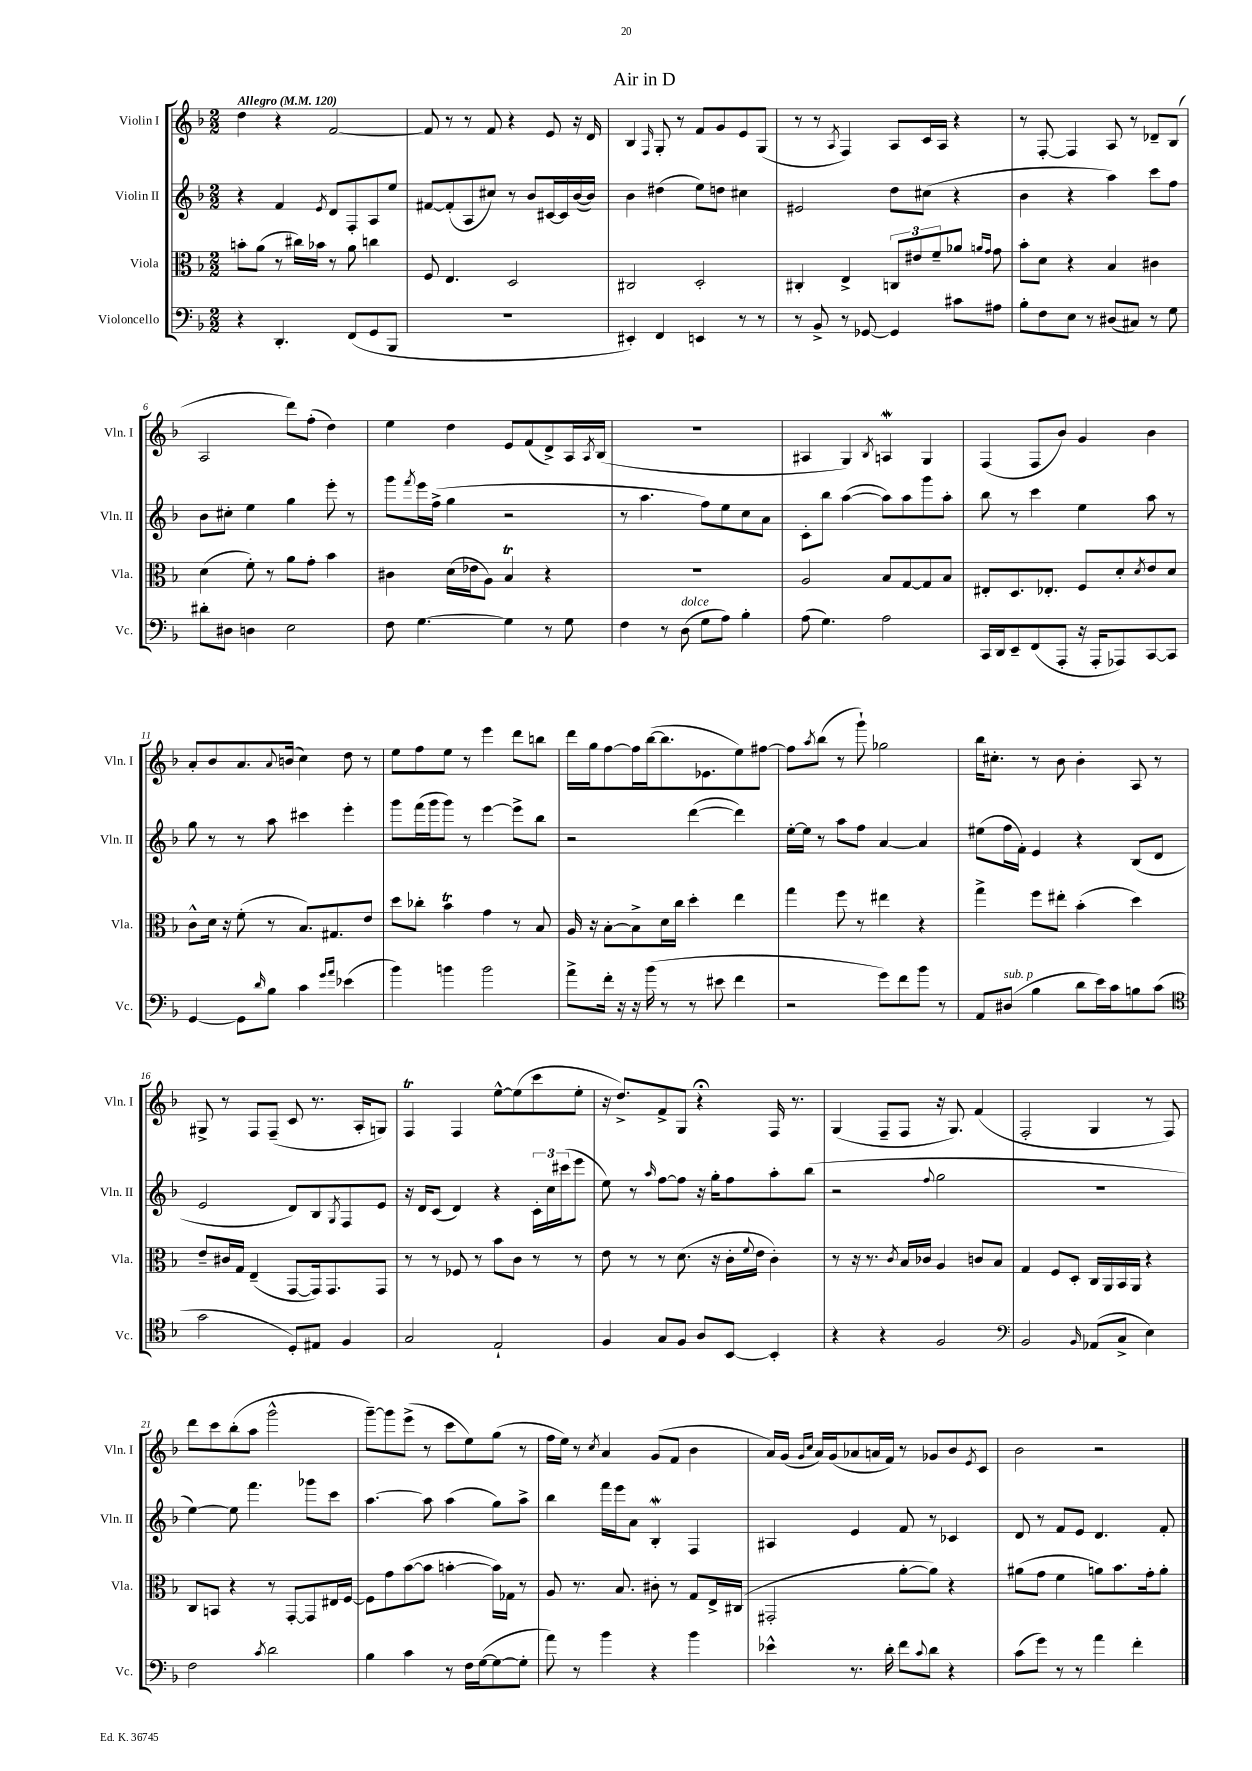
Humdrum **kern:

**kern	**kern	**kern	**kern
*part4	*part3	*part2	*part1
*staff4	*staff3	*staff2	*staff1
*I"Violoncello	*I"Viola	*I"Violin II	*I"Violin I
*I'Vc.	*I'Vla.	*I'Vln. II	*I'Vln. I
*clefF4	*clefC3	*clefG2	*clefG2
*k[b-]	*k[b-]	*k[b-]	*k[b-]
*M2/2	*M2/2	*M2/2	*M2/2
*MM120	*MM120	*MM120	*MM120
=1	=1	=1	=1
!	!	!	!LO:TX:a:B:t=Allegro
4r	8bn'\L	4r	4dd\
.	(8a\J	.	.
4.DD'/	8r	4f/	4r
.	16cc#X\LL)	.	.
.	16b-X\JJ	.	.
.	.	8qe/	.
.	8r	8d/L	[2f/
(8FF/L	8a\	8F'/	.
8GG/	4ccn\	8A/	.
8BBB-/J	.	8ee/J	.
=2	=2	=2	=2
1r	8F/	[8f#X/L	8f/]
.	4.E/	(8f#'/]	8r
.	.	8A/	8r
.	.	8cc#X/J)	8f/
.	2D/	8r	4r
.	.	8b-/L	.
.	.	[16c#X/L	8e/
.	.	16c#/]	.
.	.	([16b-/	16r
.	.	16b-/JJ])	16d/
=3	=3	=3	=3
4EE#X'/)	2C#X/	4b-\	4B-/
.	.	.	16qqF/
4FF/	.	(4dd#X\	8G'/
.	.	.	8r
4EEn/	2D'/	8ee\L)	8f/L
.	.	8ddn\J	8g/
8r	.	4cc#X\	8e/
8r	.	.	(8G/J
=4	=4	=4	=4
8r	4C#X'/	2e#X/	8r
8BB-^/	.	.	8r
.	.	.	8qA/
8r	4E^/	.	4F/)
[8GG-X/	.	.	.
4GG-/]	12Cn/L	8dd\L	8A/L
.	12e#X/	.	.
.	.	(8cc#X\J	16c/L
.	12f~/	.	.
.	.	.	16A/JJ
8c#X\L	8a-X/J	4r	4r
.	16qqan/LL	.	.
.	16qqg/JJ	.	.
8A#X\J	8g\	.	.
=5	=5	=5	=5
8B-'\L	8b-'\L	4b-\	8r
8F\	8d\J	.	[8F'/
8E\J	4r	4r	4F/]
8r	.	.	.
(8D#X/L	4B-/	4aa\)	8A/
8C#X/J)	.	.	8r
8r	4c#X\	8ccc\L	8d-X~/L
8G\	.	8ff\J	(8B-/J
!!LO:LB:g=z
=6	=6	=6	=6
8d#X'\L	(4d\	8b-\L	2A/
8D#X\J	.	8cc#X'\J	.
4Dn\	8f'\)	4ee\	.
.	8r	.	.
2E\	8a\L	4gg\	8ddd\L)
.	8g'\J	.	(8ff'\J
.	4b-\	8eee'\	4dd\)
.	.	8r	.
=7	=7	=7	=7
8F\	4c#X\	8ggg\L	4ee\
.	.	8qfff/	.
[4.G\	.	16eee\L	.
.	.	(16ff^\JJ	.
.	(16d\LL	4gg\	4dd\
.	16e-X\J	.	.
.	8A\J)	.	.
4G\]	4B-T/	2r	8e/L
.	.	.	(8f/
8r	4r	.	8d^/)
8G\	.	.	16A/L
.	.	.	8qA/
.	.	.	(16B-/JJ
=8	=8	=8	=8
4F\	1r	8r	1r
.	.	4.aa\	.
8r	.	.	.
!LO:TX:a:i:t=dolce	!	!	!
(8D\	.	.	.
8G\L	.	8ff\L)	.
8A\J)	.	8ee\	.
4B-'\	.	8cc\	.
.	.	8a\J	.
=9	=9	=9	=9
(8A\	2A/	8c'\L	4A#X/
4.G\)	.	8bb-\J	.
.	.	([4aa\	4G/)
.	.	.	8qB-/
2A\	8B-/L	8aa\L])	4AnW/
.	[8G/	8aa\	.
.	8G/]	8ggg\	4G/
.	8B-/J	8aa'\J	.
=10	=10	=10	=10
16CC/LL	8E#X'/L	8bb-\	(4F/
16DD/J	.	.	.
8EE~/	8.D/	8r	.
(8FF/	.	4ccc\	8F/L
.	8.E-X'/J	.	.
8AAA'/J	.	.	8b-/J)
16r	8F/L	4ee\	4g/
16AAA'/KL	.	.	.
8AAA-X/)	8d'/	.	.
.	8qd/	.	.
[8CC/	8e/	8aa\	4b-\
8CC/J]	8d/J	8r	.
!!LO:LB:g=z
=11	=11	=11	=11
[4GG/	8c^^\L	8gg\	8a'/L
.	16d\Jk	8r	8b-/
.	16r	.	.
8GG\L]	(8f'\	8r	8.a/
16qqd/	.	.	.
8B-\J	8r	8aa\	.
.	.	.	8qqa/
.	.	.	(16bn/Jk
4c\	8.B-/L)	4ccc#X\	4cc\)
.	8.G#X/	.	.
16qqg/LL	.	.	.
16qqa/JJ	.	.	.
(4e-X\	.	4eee'\	8dd\
.	8e/J	.	8r
=12	=12	=12	=12
4b-\)	8dd\L	8ggg\L	8ee\L
.	8cc-X'\J	(16fff\L	8ff\
.	.	16ggg\J	.
4bn\	4b-T\	8ggg\J)	8ee\J
.	.	8r	8r
2b\	4g\	[4eee\	4eee\
.	8r	8eee^\L]	8ddd\L
.	8B-/	8bb-\J	8bbn\J
=13	=13	=13	=13
8a^\L	16A/	2r	16ddd\LL
.	16r	.	16gg\J
16f'\Jk	[8B-'\L	.	[8ff\
16r	.	.	.
16r	8B-^\]	.	16ff\L]
(16b-\	.	.	([16bb-\J
8r	16d\L	.	8.bb-\]
.	16cc\JJ	.	.
8r	4dd'\	([4ddd\	.
.	.	.	8.e-X\
8e#X\	.	.	.
4f\	4ee\	4ddd\])	8ee\)
.	.	.	[8ff#X\J
=14	=14	=14	=14
2r	4gg\	[16ee'\LL	8ff#\L]
.	.	16ee\JJ]	.
.	.	.	8qaa/
.	.	8r	(8bb-\J
.	8ff\	8aa\L	8r
.	8r	8ff\J	8ggg`\)
8g\L)	4ee#X\	[4a/	2gg-X\
8f\	.	.	.
8b-\J	4r	4a/]	.
8r	.	.	.
=15	=15	=15	=15
8AA/L	4gg^\	(8ee#X\L	16bb-\KL
.	.	.	8.cc#X'\J
!LO:TX:a:i:t=sub. p	!	!	!
(8D#X/J	.	16ff\L	.
.	.	16f'\JJ)	.
4B-\	8ff\L	4e/	8r
.	8ee#X'\J	.	8b-\
8d\L	(4b-'\	4r	4b-'\
16e\L)	.	.	.
16c\J	.	.	.
8Bn\	4dd\)	(8B-/L	8A/
(8c\J	.	8d/J	8r
!!LO:LB:g=z
=16	=16	=16	=16
*clefC4	*	*	*
2g\	8e~/L	2e/	8G#X^/
.	16c#X/L	.	8r
.	16G/JJ	.	.
.	(4E~/	.	8F/L
.	.	.	(8F~/J
8D'/L)	[8GG/L	8d/L)	8c/
8E#X/J	16GG/k])	8B-/	8.r
.	8.GG/	.	.
.	.	8qG/	.
4F/	.	8F/	.
.	.	.	16A'/KL
.	8GG/J	8e/J	8Gn/J)
=17	=17	=17	=17
2G/	8r	16r	4FT/
.	.	16d/KL	.
.	8r	(8c/J	.
.	8F-X/	4d/)	4F/
.	8r	.	.
2E`/	8b-\L	4r	[8ee^^\L
.	8c\J	.	(8ee\]
.	8r	24c'\LL	8ccc\
.	.	24cc\	.
.	.	(24ccc#X\J	.
.	8r	8eee\J	8ee'\J
=18	=18	=18	=18
4F/	8e\	8ee\)	16r
.	.	.	8.dd^/L)
.	8r	8r	.
.	.	16qqaa/	.
8G/L	8r	[8ff\L	8f^/
8F/J	(8.d\	8ff\J]	8G/J
8A/L	.	16r	4r;<
.	16r	16gg'\KL	.
[8BB-/J	16c'\LL	8ff\	.
.	8qqf/	.	.
.	16e\JJ	.	.
4BB-'/]	4c'\)	8aa'\	16F/
.	.	.	8.r
.	.	(8bb-\J	.
=19	=19	=19	=19
4r	8r	2r	(4G/
.	16r	.	.
.	8.r	.	.
4r	.	.	8F~/L
.	8qc/	.	.
.	16B-/LL	.	8F/J
.	16c-X/JJ	.	.
.	.	8qqff/	.
2F/	4A/	2gg\	16r
.	.	.	8.G/)
.	8cn/L	.	(4f/
.	8B-/J	.	.
=20	=20	=20	=20
*clefF4	*	*	*
2BB-/	4G/	1r	2F'/
.	8F/L	.	.
.	8D'/J	.	.
16qqBB-/	.	.	.
(8AA-X/L	16C/LL	.	4G/
.	16AA/	.	.
8C^/J	16BB-/	.	.
.	16AA/JJ	.	.
4E\)	4r	.	8r
.	.	.	8F/)
!!LO:LB:g=z
=21	=21	=21	=21
2F\	8C/L	[4ee\)	8ddd\L
.	8BBn/J	.	8ccc\
.	4r	8ee\]	(8bb-'\
.	.	4.fff\	8aa\J
8qc/	.	.	.
2d\	8r	.	2ggg^^\
.	[8GG'/L	.	.
.	8GG/]	8ggg-X\L	.
.	16E#X/L	8ccc\J	.
.	[16F/JJ	.	.
=22	=22	=22	=22
4B-\	8F\L]	[4.aa\	[8ggg~\L)
.	8g\	.	8ggg\]
4c\	([8b-\	.	(8eee^\J
.	8b-\J]	8aa\]	8r
8r	[4bn'\	(4aa\	8ccc\L
16F\LL	.	.	8ee\)
([16G\J	.	.	.
8G\_	16b\LL])	8gg\L)	(8gg\J
.	16G-X\JJ	.	.
8G'\J]	8r	8aa^\J	8r
=23	=23	=23	=23
8a\)	8A/	4bb-\	16ff\LL
.	.	.	16ee\JJ)
8r	8.r	.	8r
.	.	.	8qcc/
4b-\	.	16fff\LL	4a/
.	8.B-/	16eee\J	.
.	.	8a\J	.
4r	8c#X'\	4B-w'/	(8g/L
.	8r	.	8f/J
4b-\	8G/L	4F/	4b-\
.	16E^/L	.	.
.	(16C#X/JJ	.	.
=24	=24	=24	=24
4e-X^^\	2GG#X'/	4A#X/	16a/LL)
.	.	.	(16g/JJ
.	.	.	16qqg/LL
.	.	.	16qqcc/JJ
.	.	.	16a/LL)
.	.	.	(16g/J
8.r	.	4e/	8a-X/
.	.	.	16an/L
16d'\	.	.	16f/JJ)
8f\L	[8a'\L	8f/	8r
8qqc/	.	.	.
8d\J	8a\J])	8r	8g-X/L
4r	4r	4c-X/	8b-/
.	.	.	8qe/
.	.	.	8c/J
=25	=25	=25	=25
(8c\L	(8a#X\L	8d/	2b-\
8g\J)	8g\J	8r	.
8r	4f\	8f/L	.
8r	.	8e/J	.
4a\	8an\L)	4.d/	2r
.	8.b-\	.	.
4f'\	.	.	.
.	16g'\k	.	.
.	8a'\J	8f'/	.
==	==	==	==
*-	*-	*-	*-
